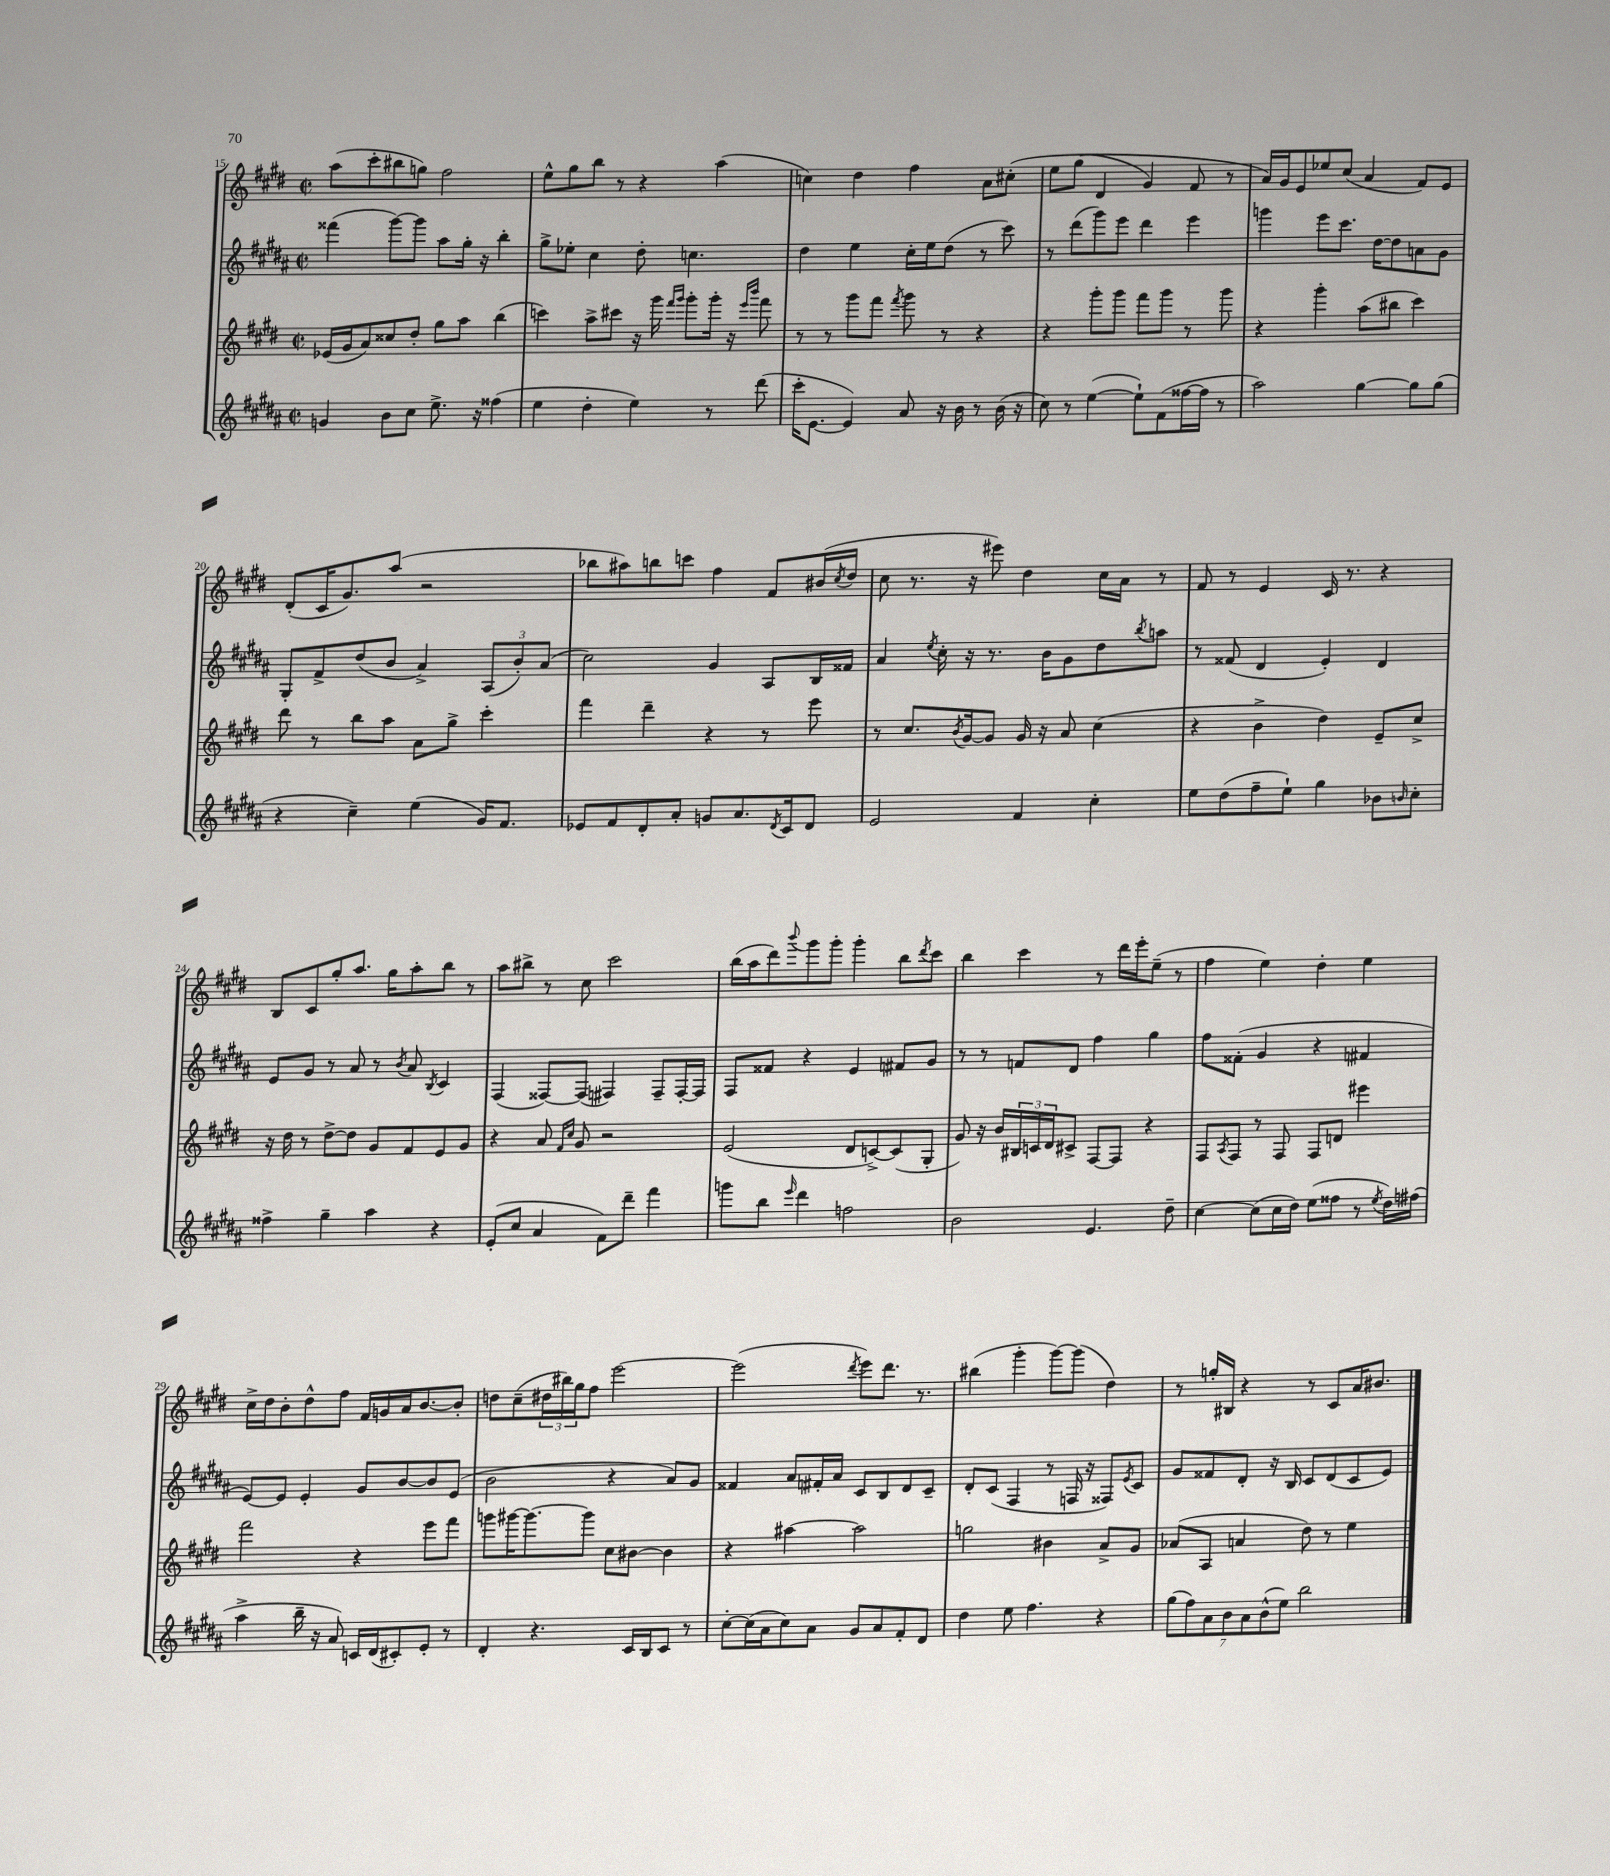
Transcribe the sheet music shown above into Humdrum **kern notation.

**kern	**kern	**kern	**kern
*part4	*part3	*part2	*part1
*staff4	*staff3	*staff2	*staff1
*clefG2	*clefG2	*clefG2	*clefG2
*k[f#c#g#d#a#]	*k[f#c#g#d#]	*k[f#c#g#d#a#]	*k[f#c#g#d#]
*M2/2	*M2/2	*M2/2	*M2/2
*met(c|)	*met(c|)	*met(c|)	*met(c|)
=15	=15	=15	=15
4gn/	(16e-X/LL	(4fff##X\	(8aa\L
.	16g#/J	.	.
.	8a/)	.	8ccc#'\
8b\L	8cc##X/	[8ggg#\L)	8bb#X\
8cc#\J	8dd#'/J	8ggg#\J]	8ggn\J)
8.ee^\	8gg#\L	8aa#\L	2ff#\
.	8aa\J	16gg#'\Jk	.
16r	.	16r	.
(4ff##X\	(4bb\	4bb'\	.
=16	=16	=16	=16
4ee\	4cccn\)	8gg#^\L	8ee^^\L
.	.	8ee-X'\J	8gg#\
4dd#'\	8aa^\L	4cc#\	8bb\J
.	8ccc#X\J	.	8r
4ee\)	16r	8dd#'\	4r
.	16ggg#\	.	.
.	16qqfff#/LL	.	.
.	16qqggg#/JJ	.	.
.	8ggg#'\L	4.ccn\	.
8r	16ggg#'\Jk	.	(4aa\
.	16r	.	.
.	16qqeee/LL	.	.
.	16qqbbb/JJ	.	.
(8ddd#\	8fff#\	.	.
=17	=17	=17	=17
16ccc#'\KL	8r	4dd#\	4ccn\)
[8.e\J	.	.	.
.	8r	.	.
4e/])	8ggg#\L	4ee\	4dd#\
.	8fff#\J	.	.
.	8qfff#/	.	.
8a#/	8ggg#\	16cc#'\LL	4ff#\
.	.	16ee\J	.
16r	8r	(8dd#\J	.
16b\	.	.	.
8r	4r	8r	8a\L
(16b\	.	8ccc#\)	(8cc#X'\J
16r	.	.	.
=18	=18	=18	=18
8cc#\)	4r	8r	8ee\L
8r	.	(8ddd#\L	(8gg#\J
([4ee\	8ggg#'\L	8ggg#\)	4d#/
.	8ggg#\J	8eee\J	.
8ee`\L])	8fff#\L	4ddd#\	4g#/)
(8f#\	8ggg#\J	.	.
[16ff##X\L	8r	4eee\	8f#/
16ff##\JJ]	.	.	.
8r	8ggg#\	.	8r
=19	=19	=19	=19
2aa#\)	4r	4gggn\	16a/LL)
.	.	.	16g#/J
.	.	.	8e/
.	4ggg#'\	8eee\L	8ee-X/
.	.	8.ccc#\J	(8cc#/J
[4gg#\	(8aa\L	.	4a/
.	.	[16dd#\KL	.
.	8bb#X\J	8dd#\]	.
8gg#\L]	4ccc#\)	8an\	8f#/L)
(8gg#\J	.	8g#\J	8e/J
!!LO:LB:g=z
=20	=20	=20	=20
4r	8ddd#\	8G#'/L	(8d#'/L
.	8r	8f#^/	16c#/K
.	.	.	8.g#/)
4cc#~\)	8bb\L	(8dd#/	.
.	8aa\J	8b/J	(8aa/J
(4ee\	8a\L	4a#^/)	2r
.	8gg#^\J	.	.
16g#/KL)	4ccc#'\	(12A#/L	.
8.f#/J	.	.	.
.	.	12b'/)	.
.	.	(12a#/J	.
=21	=21	=21	=21
8e-X/L	4fff#\	2cc#\)	8bb-X\L
8f#/	.	.	8aa#X\)
8d#'/	4ddd#~\	.	8bbn\
8a#'/J	.	.	8cccn\J
8gn/L	4r	4g#/	4ff#\
8.a#/	.	.	.
.	8r	8A#/L	8f#/L
8qd#/	.	.	.
16c#/k	.	.	.
8d#/J	8eee\	16B/L	(16b#X/L
.	.	.	8qcc#/
.	.	16f##X/JJ	16dd#/JJ
=22	=22	=22	=22
2e/	8r	4a#/	8cc#\
.	8.cc#/L	.	8.r
.	.	8qee/	.
.	.	16cc#'\	.
.	8qb/	.	.
.	[16g#/k	16r	16r
.	8g#/J]	8.r	8eee#X\)
4f#/	16g#/	.	4dd#\
.	16r	16b\KL	.
.	8a/	8g#\	.
4cc#'\	(4cc#\	8dd#\	16cc#\LL
.	.	.	16a\JJ
.	.	8qbb/	.
.	.	8aan\J	8r
=23	=23	=23	=23
8ee\L	4r	8r	8f#/
(8dd#\	.	(8f##X/	8r
8ff#~\	4b^\	4d#/	4e/
8ee`\J)	.	.	.
4gg#\	4dd#\)	4e'/)	16c#/
.	.	.	8.r
8b-X\L	8e~/L	4d#/	4r
16qqbn/	.	.	.
8cc#'\J	8cc#^/J	.	.
!!LO:LB:g=z
=24	=24	=24	=24
4ff##X^\	16r	8e/L	8B/L
.	16dd#\	.	.
.	8r	8g#/J	8c#/
4gg#~\	[8dd#^\L	8r	8gg#'/
.	8dd#\J]	8a#/	8.aa/J
4aa#\	8g#/L	8r	.
.	.	.	16gg#\KL
.	.	8qb/	.
.	8f#/	8a#/	8aa'\
.	.	8qB/	.
4r	8e/	4c#/	8bb\J
.	8g#/J	.	8r
=25	=25	=25	=25
(8e'/L	4r	(4F#/	8aa\L
8cc#/J	.	.	8bb#X^\J
4a#/	8a/	[8F##X/L)	8r
.	16qqf#/LL	.	.
.	16qqcc#/JJ	.	.
.	8g#/	(8F##/J]	8cc#\
8f#\L)	2r	4F#X/)	2ccc#\
8ddd#~\J	.	.	.
4fff#\	.	8F#~/L	.
.	.	[16F#'/L	.
.	.	16F#/JJ]	.
=26	=26	=26	=26
8gggn\L	(2e/	8F#/L	(16bb\LL
.	.	.	16aa\J
8bb\J	.	8f##X/J	8ddd#\)
16qqeee/	.	.	8qqbbb/
4ddd#\	.	4r	8ggg#\
.	.	.	8ggg#'\J
2ffn\	8d#/L	4e/	4ggg#'\
.	[8cn^/)	.	.
.	(8c/]	8f#X/L	8bb\L
.	.	.	8qddd#/
.	8G#'/J	8g#/J	8ccc#\J
=27	=27	=27	=27
2b\	8g#/)	8r	4bb\
.	16r	8r	.
.	16b/LL	.	.
.	24B#X/	8fn/L	4ccc#\
.	24cn/	.	.
.	24d#/J	.	.
.	8c#X^/J	8d#/J	.
4.e/	[8F#/L	4ff#\	8r
.	8F#/J]	.	16ddd#\LL
.	.	.	16eee'\J
.	4r	4gg#\	(8ee~\J
8dd#~\	.	.	8r
=28	=28	=28	=28
[4cc#\	8F#/L	8ff#\L	4ff#\
.	8qA/	.	.
.	8F#/J	(8f##X'\J	.
(8cc#\L]	8r	4g#/	4ee\)
16cc#\L	8F#/	.	.
16dd#\JJ)	.	.	.
(8ee\L	8F#/L	4r	4dd#'\
8ff##X\J	8dn/J	.	.
8r	4eee#X\	4f#X/	4ee\
8qee/	.	.	.
16dd#\LL)	.	.	.
(16ff#X\JJ	.	.	.
!!LO:LB:g=z
=29	=29	=29	=29
4aa#^\	2fff#\	[8e/L)	16cc#^\LL
.	.	.	16dd#\J
.	.	8e/J]	8b'\
16bb~\	.	4e'/	8dd#^^\
16r	.	.	.
8a#/)	.	.	8ff#\J
16cn/LL	4r	8g#/L	16f#/LL
(16d#/J	.	.	16gn/
8c#X'/)	.	[8b/	16a/J
.	.	.	[8.b/
8e'/J	8eee\L	8b/]	.
8r	8fff#\J	(8e/J	8b'/J]
=30	=30	=30	=30
4d#'/	8gggn\L	2b\	8ddn\L
.	[16ggg#X\K	.	(8cc#~\
.	8.ggg#\_	.	.
4.r	.	.	24dd#X\L
.	.	.	24bb#X\)
.	.	.	24gg#\J
.	8ggg#\J]	.	8ff#\J
.	8cc#\L	4r	[2eee\
16c#/LL	[8b#X\J	.	.
16B/J	.	.	.
8c#/J	4b#\]	8a#/L)	.
8r	.	8g#/J	.
=31	=31	=31	=31
[8cc#'\L	4r	4f##X/	(2eee\]
(16cc#\L]	.	.	.
16a#\J	.	.	.
8cc#\)	[4aa#X\	8a#/L	.
8a#\J	.	16f#X'/L	.
.	.	16a#/JJ	.
.	.	.	8qddd#/
8g#/L	2aa#\]	8c#/L	8eee\L)
8a#/	.	8B/	8.ddd#\J
8f#'/	.	8d#/	.
.	.	.	8.r
8d#/J	.	8c#~/J	.
=32	=32	=32	=32
4dd#\	2ggn\	8d#'/L	(4bb#X\
.	.	(8c#/J	.
8ee\	.	4F#/	4ggg#'\
4.ff#\	.	.	.
.	4b#X\	8r	[8ggg#\L)
.	.	16Fn/	(8ggg#\J]
.	.	16r	.
4r	8a^/L	8F##X/L)	4dd#\)
.	.	8qe/	.
.	8g#/J	8c#/J	.
=33	=33	=33	=33
(14gg#\L	(8a-X/L	8g#/L	8r
14ff#\)	.	.	.
.	8A/J	8f##X/	16ggn'/LL
14a#\	.	.	.
.	.	.	16B#X/JJ
14b\	.	.	.
.	4an/	8d#'/J	4r
14a#\	.	.	.
(14b^^\	.	.	.
.	.	16r	.
14ee\J)	.	.	.
.	.	16B/	.
2bb\	8dd#\)	8c#/L	8r
.	8r	(8d#/	8c#/L
.	4ee\	8c#/	16a/K
.	.	.	8.b#X/J
.	.	8e/J)	.
==	==	==	==
*-	*-	*-	*-
